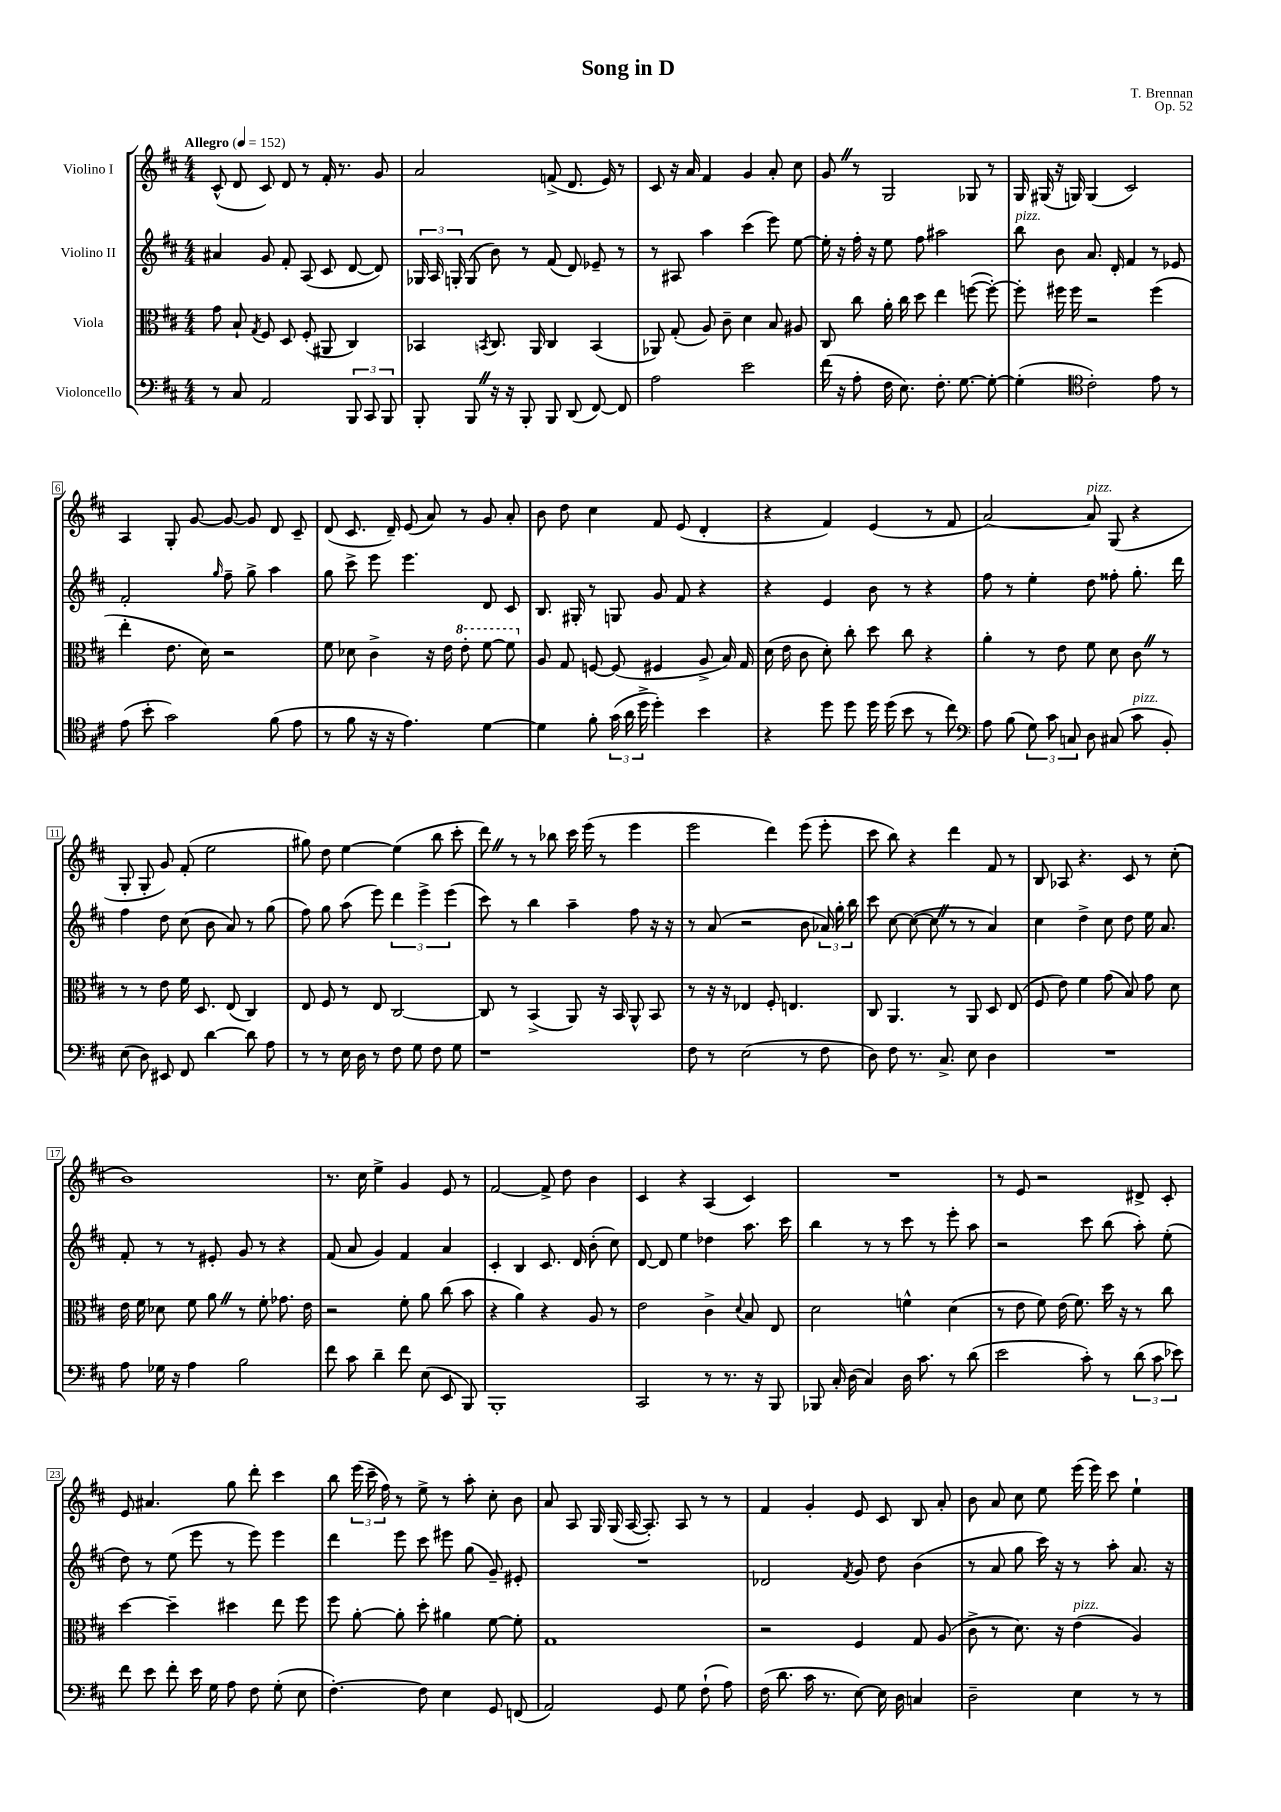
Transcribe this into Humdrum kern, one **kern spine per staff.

**kern	**kern	**kern	**kern
*part4	*part3	*part2	*part1
*staff4	*staff3	*staff2	*staff1
*I"Violoncello	*I"Viola	*I"Violino II	*I"Violino I
*clefF4	*clefC3	*clefG2	*clefG2
*k[f#c#]	*k[f#c#]	*k[f#c#]	*k[f#c#]
*M4/4	*M4/4	*M4/4	*M4/4
*MM152	*MM152	*MM152	*MM152
=1	=1	=1	=1
!	!	!	!LO:TX:a:B:t=Allegro
8r	8g\	4a#X/	(8c#^^/
8C#/	8B`/	.	8d/
.	8qG/	.	.
2AA/	8F#/	8g/	8c#/)
.	8D/	8f#'/	8d/
.	(8F#'/	(8A/	8r
.	8AA#X/	8c#/	16f#'/
.	.	.	8.r
12BBB/	4C#/)	[8d/	.
12CC#/	.	.	.
.	.	8d/])	8g/
12BBB/	.	.	.
=2	=2	=2	=2
8BBB'/	4BB-X/	24G-X/	2a/
.	.	24A/	.
.	.	24Gn'/	.
8BBBZ/	.	(8G/	.
.	8qBBn/	.	.
16r	8.C#/	8b\)	.
16r	.	.	.
8BBB'/	.	8r	.
.	16AA/	.	.
8BBB/	4C#/	(8f#/	(8fn^/
(8DD/	.	8d/)	8.d/
[8FF#/)	(4BB/	8e-X~/	.
.	.	.	16e/)
8FF#/]	.	8r	8r
=3	=3	=3	=3
2A\	8AA-X/)	8r	8c#/
.	(8G'/	8A#X/	16r
.	.	.	16a/
.	8A/)	4aa\	4f#/
.	8c#~\	.	.
2e\	4d\	(4ccc#\	4g/
.	8B/	8eee\)	8a'/
.	8A#X/	[8ee\	8cc#\
=4	=4	=4	=4
(16f#\	8C#/	16ee'\]	8gZ/
16r	.	16r	.
8A'\	8cc#\	16ff#'\	8r
.	.	16r	.
16F#\	16a'\	8ee\	2G/
8.E\)	16cc#\	.	.
.	8dd\	8ff#\	.
8.F#'\	4ee\	2aa#X\	.
[8.G\	.	.	.
.	([8ffn\	.	8G-X/
8G'\_	8ff'\_)	.	8r
=5	=5	=5	=5
!	!	!LO:TX:a:i:t=pizz.	!
(4G'\]	8ff'\]	8bb\	16G/
.	.	.	(16G#X/
.	16ff#X\	8b\	16r
.	16ff#\	.	16Gn/)
*clefC4	*	*	*
2c#'\)	2r	8.a/	(4G/
.	.	16d'/	.
.	.	4f#/	2c#/)
8e\	(4ff#\	8r	.
8r	.	8e-X/	.
!!LO:LB:g=z
=6	=6	=6	=6
(8e\	4ee'\	2f#'/	4A/
8b'\	.	.	.
2g\)	8.e\	.	8G'/
.	.	.	[8g/
.	16d\)	.	.
.	.	16qqgg/	.
.	2r	8ff#~\	8g/_
.	.	8gg^\	8g/]
(8f#\	.	4aa\	8d/
8e\	.	.	8c#~/
=7	=7	=7	=7
8r	8f#\	8gg\	(8d/
8f#\	8d-X\	8ccc#^\	8.c#/
16r	4c#^\	8eee\	.
16r	.	.	16d~/)
4.e\)	.	4.eee\	(8e/
.	16r	.	8a/)
.	16e\	.	.
*	*8va	*	*
.	8ee'\	.	8r
[4d\	[8ff#\	8d/	8g/
.	8ff#\]	8c#/	8a'/
=8	=8	=8	=8
*	*X8va	*	*
4d\]	8A/	8.B/	8b\
.	8G/	.	8dd\
.	.	16G#X'/	.
8f#'\	[8Fn/	8r	4cc#\
(24g\	(8F/]	8Gn/	.
24a\	.	.	.
24dd^\	.	.	.
4dd'\)	4F#X/	8g/	8f#/
.	.	8f#/	(8e/
4b\	8A^/	4r	4d'/
.	16B/)	.	.
.	16G/	.	.
=9	=9	=9	=9
4r	(16d\	4r	4r
.	16e\	.	.
.	8c#\	.	.
8dd\	8d'\)	4e/	4f#/)
8dd\	8cc#'\	.	.
16dd\	8dd\	8b\	(4e/
(16dd\	.	.	.
8b\	8cc#\	8r	.
8r	4r	4r	8r
8cc#\)	.	.	8f#/
=10	=10	=10	=10
*clefF4	*	*	*
8A\	4a'\	8ff#\	[2a/)
(8B\	.	8r	.
12G\)	8r	4ee'\	.
12c#\	.	.	.
.	8e\	.	.
12Cn/	.	.	.
!	!	!	!LO:TX:a:i:t=pizz.
8D\	8f#\	8dd\	8a/]
(8C#X/	8d\	8ff##X'\	(8G/
!LO:TX:a:i:t=pizz.	!	!	!
8c#\	8c#Z\	8.gg'\	4r
8BB'/)	8r	.	.
.	.	16ddd\	.
!!LO:LB:g=z
=11	=11	=11	=11
(8E\	8r	4ff#\	8G'/
8D\)	8r	.	8G'/
8EE#X/	8e\	8dd\	8g/)
8FF#/	16f#\	(8cc#\	(8f#'/
.	8.D/	.	.
[4d\	.	8b\	2ee\
.	(8E/	8a/)	.
8d\]	4C#/)	8r	.
8A\	.	(8gg\	.
=12	=12	=12	=12
8r	8E/	8ff#\)	8gg#X\)
8r	8F#/	8gg\	8dd\
16E\	8r	(8aa\	[4ee\
16D\	.	.	.
8r	8E/	8eee\)	.
8F#\	[2C#/	6ddd\	(4ee\]
8G\	.	.	.
.	.	6eee^\	.
8F#\	.	.	8bb\
.	.	(6eee\	.
8G\	.	.	8ccc#'\
=13	=13	=13	=13
1r	8C#/]	8ccc#\)	8dddZ\)
.	8r	8r	8r
.	(4BB^/	4bb\	8r
.	.	.	8bb-X\
.	8AA/)	4aa~\	16ccc#\
.	.	.	(16eee\
.	16r	.	8r
.	16BB/	.	.
.	8AA^^/	8ff#\	4eee\
.	8BB/	16r	.
.	.	16r	.
=14	=14	=14	=14
8F#\	8r	8r	2eee\
8r	16r	(8a/	.
.	16r	.	.
(2E\	4E-X/	2r	.
.	8F#'/	.	4ddd\)
.	4.En/	.	.
8r	.	8b\	(8eee\
8F#\	.	24a-X/)	8eee'\
.	.	24gg'\	.
.	.	24bb\	.
=15	=15	=15	=15
8D\)	8C#/	8ccc#\	8ccc#\
8F#\	4.AA/	[8cc#\	8bb\)
8.r	.	(8cc#\_	4r
.	.	8cc#Z\]	.
8.C#^/	.	.	.
.	8r	8r	4ddd\
8E\	8AA/	8r	.
4D\	8D/	4a/)	8f#/
.	(8E/	.	8r
=16	=16	=16	=16
1r	8F#/	4cc#\	8B/
.	8e\)	.	8A-X/
.	4f#\	4dd^\	4.r
.	(8g\	8cc#\	.
.	8B/)	8dd\	8c#/
.	8g\	16ee\	8r
.	.	8.a/	.
.	8d\	.	(8cc#'\
!!LO:LB:g=z
=17	=17	=17	=17
8A\	16e\	8f#'/	1b)
.	16f#\	.	.
16G-X\	8d-X\	8r	.
16r	.	.	.
4A\	8f#\	8r	.
.	8aZ\	8e#X'/	.
2B\	8r	8g/	.
.	8f#'\	8r	.
.	8.g-X\	4r	.
.	16e\	.	.
=18	=18	=18	=18
8f#\	2r	(8f#/	8.r
8c#\	.	8a/	.
.	.	.	16cc#\
4d~\	.	4g/)	4ee^\
8f#\	8f#'\	4f#/	4g/
(8E\	8a\	.	.
8EE/	(8cc#\	4a/	8e/
8BBB/)	8b\	.	8r
=19	=19	=19	=19
1BBB'	4r	4c#'/	[2f#/
.	4a\)	4B/	.
.	4r	8.c#/	8f#^/]
.	.	.	8dd\
.	.	16d/	.
.	8A/	(8b'\	4b\
.	8r	8cc#\)	.
=20	=20	=20	=20
2CC#/	2e\	[8d/	4c#/
.	.	8d/]	.
.	.	4ee\	4r
8r	4c#^\	4dd-X\	(4A/
8.r	.	.	.
.	8qqd/	.	.
.	8B/	8.aa\	4c#/)
16r	.	.	.
8BBB/	8E/	.	.
.	.	16ccc#\	.
=21	=21	=21	=21
8BBB-X/	2d\	4bb\	1r
16C#'/	.	.	.
(16D\	.	.	.
4C#/)	.	8r	.
.	.	8r	.
16D\	4fn^^\	8ccc#\	.
8.c#\	.	.	.
.	.	8r	.
8r	(4d\	8eee'\	.
(8d\	.	8aa\	.
=22	=22	=22	=22
2e\	8r	2r	8r
.	8e\	.	8e/
.	8f#\)	.	2r
.	(16e\	.	.
.	8.f#\)	.	.
8c#'\)	.	8ccc#\	.
8r	16dd\	(8bb\	.
.	16r	.	.
(12d\	8r	8aa'\)	8d#X^/
12c#\	.	.	.
.	8cc#\	(8ee'\	8c#'/
12e-X\)	.	.	.
!!LO:LB:g=z
=23	=23	=23	=23
8f#\	[4dd\	8dd\)	8e/
8e\	.	8r	4.a#X/
8f#'\	4dd~\]	(8ee\	.
16e\	.	8eee\	.
16G\	.	.	.
8A\	4dd#X\	8r	8gg\
8F#\	.	8eee\)	8ddd'\
(8G'\	8ee\	4eee\	4ccc#\
8E\	8ff#\	.	.
=24	=24	=24	=24
[4.F#'\)	8ff#\	4ddd\	8bb\
.	[8a'\	.	(24eee\
.	.	.	24ccc#~\
.	.	.	24ff#\)
.	8a'\]	8eee\	8r
8F#\]	8dd'\	8ccc#\	8ee^\
4E\	4a#X\	8eee#X\	8r
.	.	(8gg\	8aa'\
8GG/	[8f#\	8g~/)	8cc#'\
(8FFn/	8f#'\]	8e#X'/	8b\
=25	=25	=25	=25
2AA/)	1G	1r	8a/
.	.	.	8A/
.	.	.	16G/
.	.	.	(16G/
.	.	.	[16A/
.	.	.	8.A'/])
8GG/	.	.	.
8G\	.	.	8A/
(8F#`\	.	.	8r
8A\)	.	.	8r
=26	=26	=26	=26
(16F#\	2r	2d-X/	4f#/
8.d\	.	.	.
16c#\	.	.	4g'/
8.r	.	.	.
.	.	8qf#/	.
[8E\)	4F#/	8g/	8e/
16E\]	.	8dd\	8c#/
16D\	.	.	.
4Cn/	8G/	(4b\	8B/
.	(8A/	.	8a'/
=27	=27	=27	=27
2D~\	8c#^\	8r	8b\
.	8r	8a/	8a/
.	8.d\)	8gg\	8cc#\
.	.	16ccc#\)	8ee\
.	16r	16r	.
!	!LO:TX:a:i:t=pizz.	!	!
4E\	(4e\	8r	(16eee\
.	.	.	16eee\)
.	.	8aa'\	8ccc#\
8r	4A/)	8.a/	4ee`\
8r	.	.	.
.	.	16r	.
==	==	==	==
*-	*-	*-	*-
